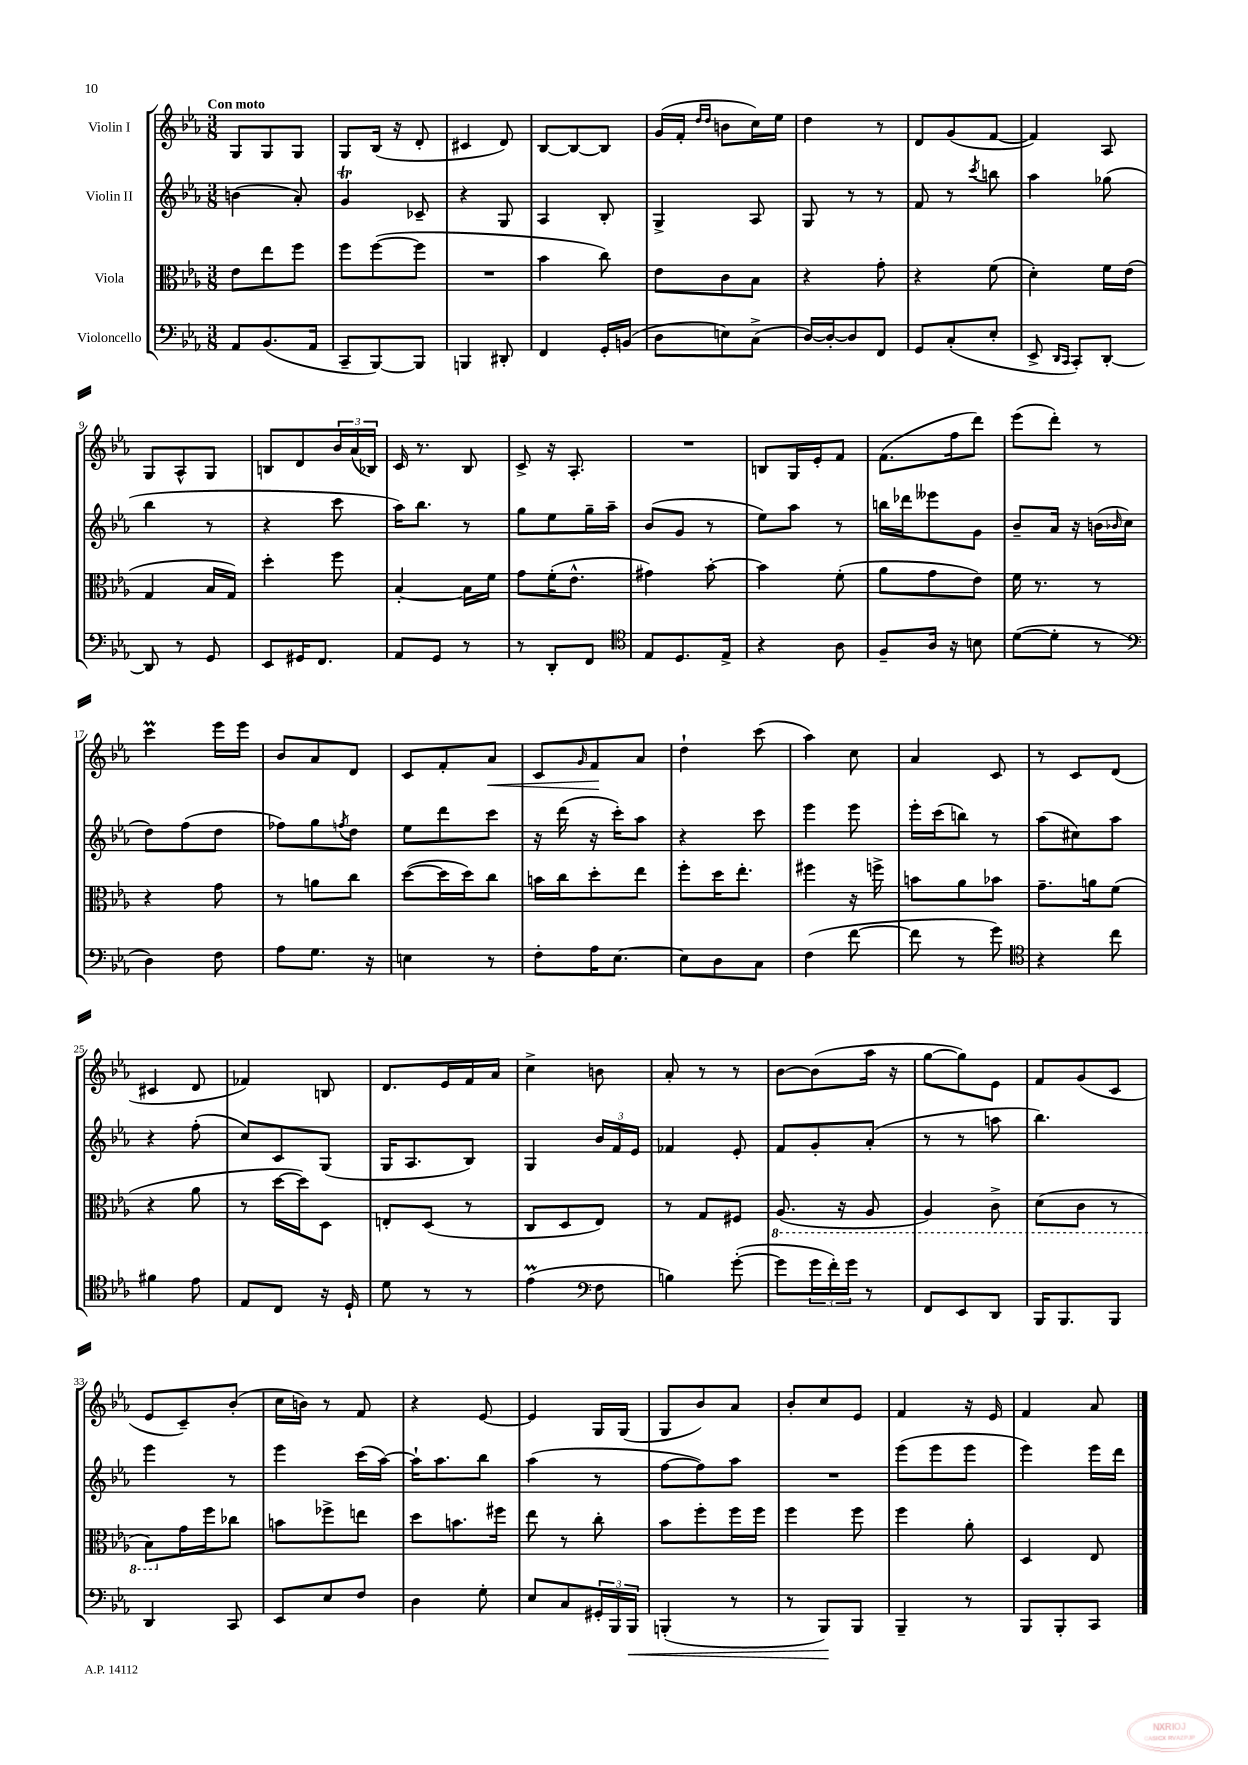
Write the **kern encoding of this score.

**kern	**kern	**kern	**kern
*staff4	*staff3	*staff2	*staff1
*clefF4	*clefC3	*clefG2	*clefG2
*k[b-e-a-]	*k[b-e-a-]	*k[b-e-a-]	*k[b-e-a-]
*M3/8	*M3/8	*M3/8	*M3/8
8AA-/L	8e-\L	(4b\	8G/L
(8.BB-/	8ee-\	.	8G/
.	8ff\J	8a-'/)	8G/J
16AA-/Jk	.	.	.
=	=	=	=
8CC~/L	8ff\L	4g/	8G/L
[8BBB-/)	([8ff\	.	(16B-/Jk
.	.	.	16r
8BBB-/]J	8ff\]J	8c-~/	8d'/
=	=	=	=
4BBB/	4.r	4r	4c#/
8DD#'/	.	8G/	8d/)
=	=	=	=
4FF/	4b-\	4A-/	[8B-/L
.	.	.	8B-/_
16GG'/LL	8cc\)	8B-'/	8B-/]J
(16BB/JJ	.	.	.
=	=	=	=
8D\L	8e-\L	4G^/	(16g/LL
.	.	.	16f'/JJ
.	.	.	16qqdd/LL
.	.	.	16qqdd/JJ
8E\)	8c\	.	8b\L
(8C^\J	8B-\J	8A-/	16cc\L)
.	.	.	16ee-\JJ
=	=	=	=
[16D/LL)	4r	8G/	4dd\
16D'/_J	.	.	.
8D/]	.	8r	.
8FF/J	8g'\	8r	8r
=	=	=	=
8GG/L	4r	8f/	8d/L
(8C'/	.	8r	(8g/
.	.	8qccc/	.
8E-'/J	(8f\	8bb\	[8f/J
=	=	=	=
8EE-^/	4d'\)	4aa-\	4f/])
16qqDD/LL	.	.	.
16qqCC/JJ	.	.	.
8CC'/L)	.	.	.
[8DD'/J	16f\LL	(8gg-\	8A-/
.	(16e-\JJ	.	.
=	=	=	=
8DD/]	4G/	4bb-\	8G/L
8r	.	.	8A-^^/
8GG/	16B-/LL	8r	8G/J
.	16G/JJ)	.	.
=	=	=	=
8EE-/L	4dd'\	4r	8B/L
16GG#/K	.	.	8d/
8.FF/J	.	.	.
.	8ff\	8ccc\	24b-/L
.	.	.	(24a-/
.	.	.	24B-/JJ)
=	=	=	=
8AA-/L	[4B-'/	16aa-\LK)	16c/
.	.	8.bb-\J	8.r
8GG/J	.	.	.
8r	16B-\]LL	8r	8B-/
.	16f\JJ	.	.
=	=	=	=
8r	8g\L	8gg\L	8c^/
8DD'/L	(16f'\K	8ee-\	16r
.	8.e-^^\J	.	8.A-'/
8FF/J	.	16gg~\L	.
.	.	16aa-~\JJ	.
=	=	=	=
*clefC4	*	*	*
8E-/L	4g#\)	(8b-/L	4.r
8.D/	.	8g/J	.
.	[8b-'\	8r	.
16E-^/Jk	.	.	.
=	=	=	=
4r	4b-\]	8ee-\L)	8B/L
.	.	8aa-\J	16G/L
.	.	.	16e-'/J
8A-\	(8f'\	8r	8f/J
=	=	=	=
8F~/L	8a-\L	16bb\LL	(8.f\L
.	.	16ddd-\J	.
16A-/Jk	8g\	8eee--\	.
16r	.	.	16ff\k
8B\	8e-\J)	8g\J	8ddd\J)
=	=	=	=
([8d\L	16f\	8b-~/L	(8eee-\L
.	8.r	.	.
8d'\]J	.	16a-/Jk	8ddd'\J)
.	.	16r	.
8r	8r	(16b\LL	8r
.	.	16qqb-/	.
.	.	16cc\JJ	.
=	=	=	=
*clefF4	*	*	*
4D\)	4r	8dd\L)	4ccc\
.	.	(8ff\	.
8F\	8g\	8dd\J	16eee-\LL
.	.	.	16eee-\JJ
=	=	=	=
8A-\L	8r	8ff-\L)	8b-/L
8.G\J	8a\L	8gg\	8a-/
.	.	8qff/	.
.	8cc\J	8dd\J	8d/J
16r	.	.	.
=	=	=	=
4E\	([8dd\L	8ee-\L	8c/L
.	16dd\]L	8ddd\	8f'/
.	16dd\J)	.	.
8r	8cc\J	8ccc\J	8a-/J
=	=	=	=
8F'\L	16b\LL	16r	8c/L
.	16cc\J	(16ddd\	.
.	.	.	16qqg/
16A-\K	8dd'\	16r	8f/
[8.E-\J	.	16ccc'\LK)	.
.	8ee-\J	8aa-\J	8a-/J
=	=	=	=
8E-\]L	8ff'\L	4r	4dd`\
8D\	16dd\K	.	.
.	8.ee-'\J	.	.
8C\J	.	8ccc\	(8ccc\
=	=	=	=
(4F\	4ff#\	4eee-\	4aa-\)
[8f\	16r	8eee-\	8cc\
.	16ff^\	.	.
=	=	=	=
8f\]	8b\L	16eee-'\LL	4a-/
.	.	(16ccc\J	.
8r	8a-\	8bb\J)	.
8g\)	8b-\J	8r	8c/
=	=	=	=
*clefC4	*	*	*
4r	8.g~\L	(8aa-\L	8r
.	.	8cc#\)	8c/L
.	16a\k	.	.
8cc\	(8f\J	8aa-\J	(8d/J
=	=	=	=
4f#\	4r	4r	4c#/
8e-\	8a-\	(8ff'\	8d/
=	=	=	=
8E-/L	8r	8cc/L)	4f-/)
8C/J	[16dd\LL	8c/	.
.	16dd\]J)	.	.
16r	8D\J	(8G/J	8B/
16D`/	.	.	.
=	=	=	=
8d\	8E'/L	16G/LK	8.d/L
.	.	8.A-/	.
8r	(8D/J	.	.
.	.	.	16e-/L
8r	8r	8B-/J)	16f/
.	.	.	16a-/JJ
=	=	=	=
(4e-\	8C/L	4G/	4cc^\
.	8D/	.	.
*clefF4	*	*	*
8F\	8E-/J)	24b-/LL	8b\
.	.	24f/	.
.	.	24e-/JJ	.
=	=	=	=
4B\)	8r	4f-/	8a-'/
.	8G/L	.	8r
([8g'\	8F#/J	8e-'/	8r
=	=	=	=
8g\]L	(8.AA-/	8f/L	[8b-\L
24g\L	.	8g'/	(8b-\]
24f'\)	.	.	.
.	16r	.	.
24g\JJ	.	.	.
8r	8AA-/	(8a-'/J	16aa-\Jk
.	.	.	16r
=	=	=	=
8FF/L	4AA-/)	8r	[8gg\L
8EE-/	.	8r	8gg\])
8DD/J	8C^\	8aa\	8e-\J
=	=	=	=
16BBB-/LK	(8D\L	4.bb-\)	8f/L
8.BBB-/	.	.	.
.	8C\J	.	(8g/
8BBB-/J	8r	.	8c/J
=	=	=	=
4DD/	8BB-\L)	4eee-\	8e-/L
.	16g\L	.	8c~/)
.	16ff\J	.	.
8CC/	8cc-\J	8r	(8b-'/J
=	=	=	=
8EE-/L	8b\L	4eee-\	16cc\LL
.	.	.	16b\JJ)
8E-/	8ff-^\	.	8r
8F/J	8ee\J	(16ccc\LL	8f/
.	.	[16aa-\JJ)	.
=	=	=	=
4D\	8dd\L	16aa-`\]LK	4r
.	.	8.aa-\	.
.	8.b\	.	.
8G'\	.	8bb-\J	[8e-/
.	16ff#\Jk	.	.
=	=	=	=
8E-/L	8ee-\	(4aa-\	4e-/]
8C/	8r	.	.
24GG#'/L	8cc'\	8r	16G/LL
24BBB-/	.	.	.
.	.	.	(16G/JJ
24BBB-/JJ	.	.	.
=	=	=	=
(4BBB'/	8b-\L	[8ff\L	8G/L
.	8ff'\	8ff\])	8b-/)
8r	16ff\L	8aa-\J	8a-/J
.	16ff\JJ	.	.
=	=	=	=
8r	4ff\	4.r	8b-'/L
8BBB-/L)	.	.	8cc/
8BBB-/J	8ff\	.	8e-/J
=	=	=	=
4BBB-~/	4ff\	(8eee-\L	4f/
.	.	8eee-\	.
8r	8a-'\	8eee-\J	16r
.	.	.	16e-/
=	=	=	=
8BBB-/L	4D/	4eee-\)	4f/
8BBB-'/	.	.	.
8CC/J	8E-/	16eee-\LL	8a-/
.	.	16ddd\JJ	.
==	==	==	==
*-	*-	*-	*-
